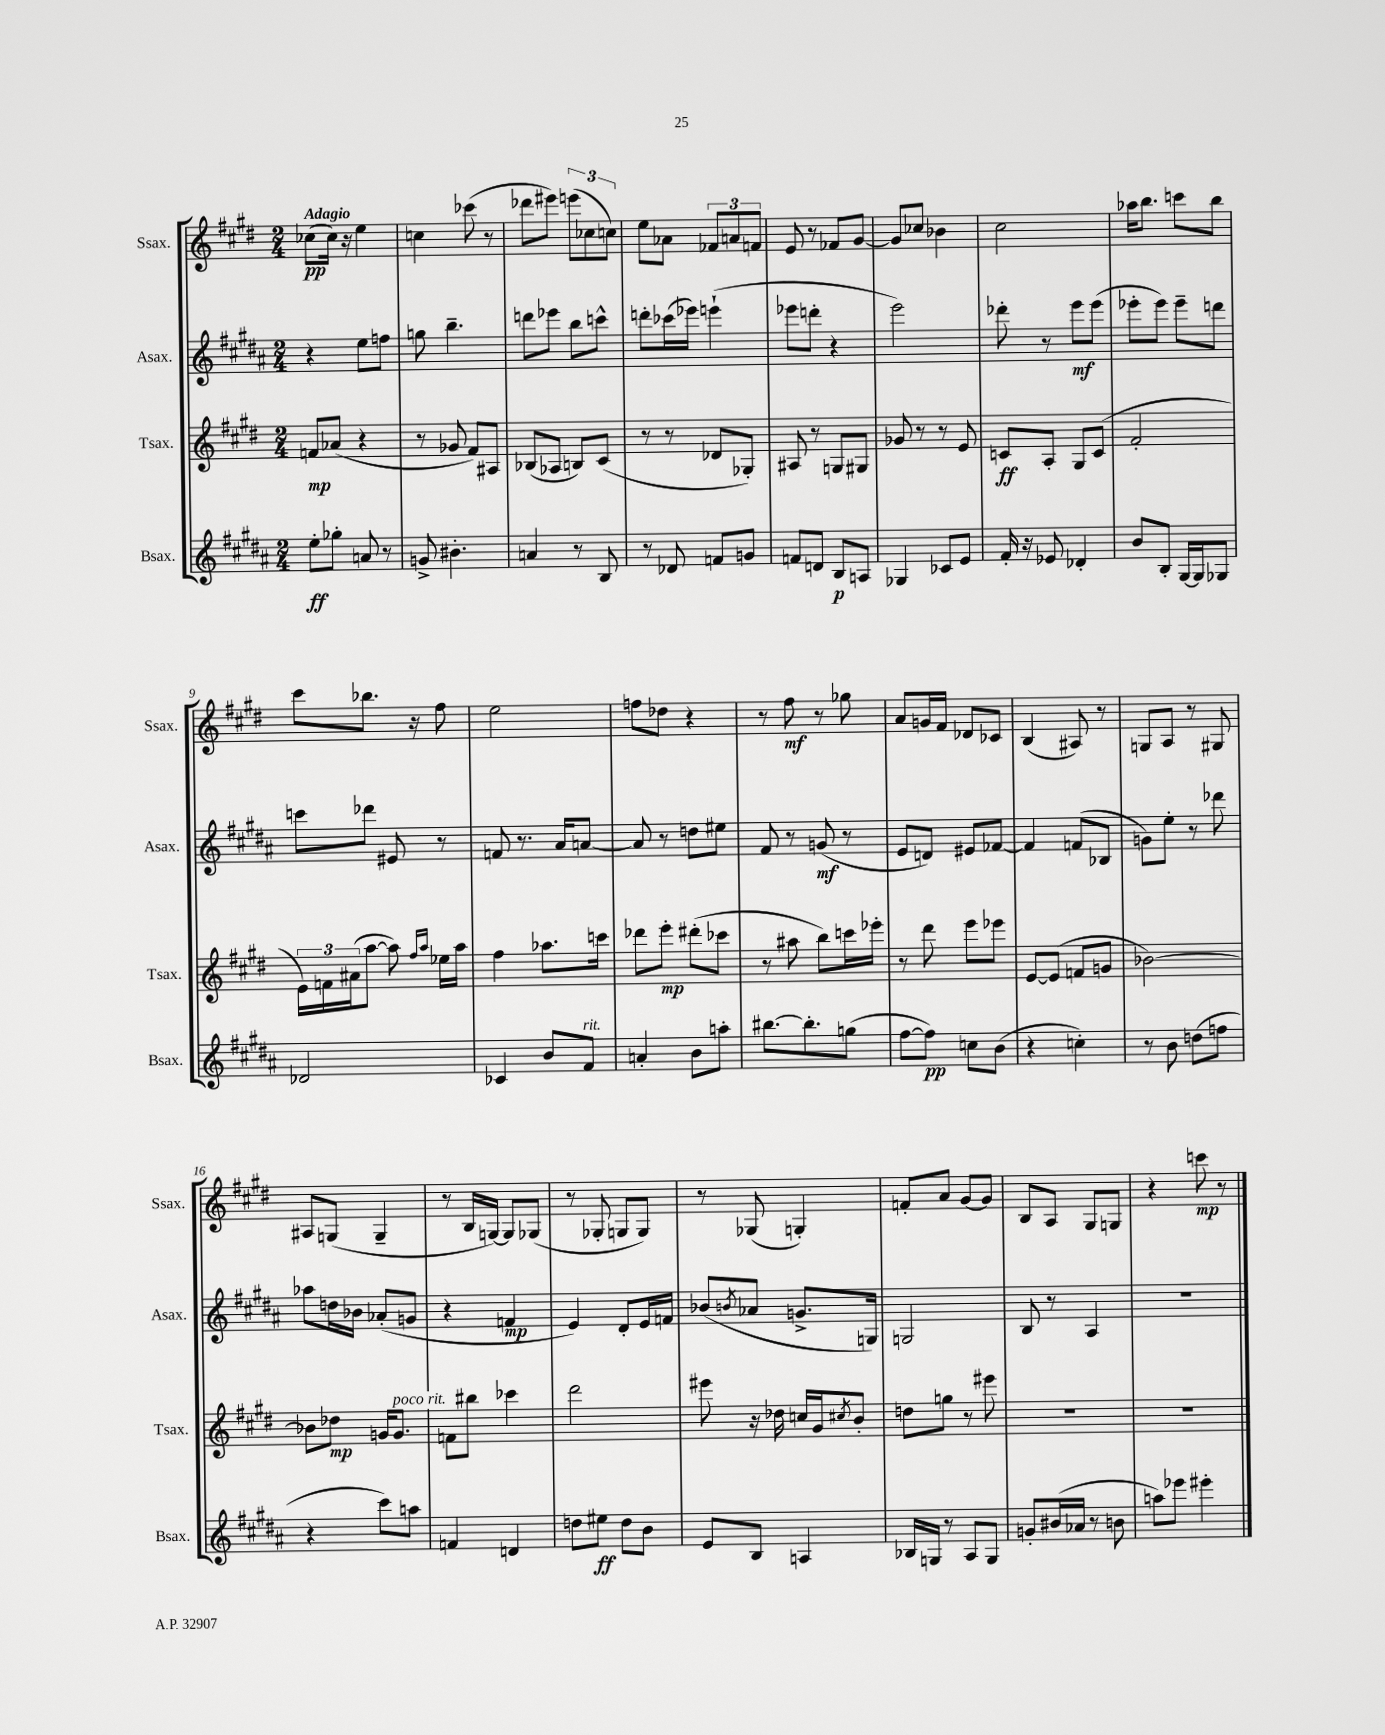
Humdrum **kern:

**kern	**kern	**kern	**kern
*staff4	*staff3	*staff2	*staff1
*clefG2	*clefG2	*clefG2	*clefG2
*k[f#c#g#d#a#]	*k[f#c#g#d#]	*k[f#c#g#d#a#]	*k[f#c#g#d#]
*M2/4	*M2/4	*M2/4	*M2/4
8ee'	8f	4r	(8cc-
8gg-'	(8a-	.	16cc-)
.	.	.	16r
8a	4r	8ee	4ee
8r	.	8ff	.
=	=	=	=
8g^	8r	8gg	4cc
4.b#'	8g-	4.bb~	.
.	8f#)	.	(8ccc-
.	8A#	.	8r
=	=	=	=
4a	(8B-	8ddd	8ddd-
.	8A-	8eee-	8eee#)
8r	8B)	8bb	(12eee
.	.	.	12cc-
8B	(8c#	8ccc^^	.
.	.	.	12cc)
=	=	=	=
8r	8r	8ddd'	8ee
8d-	8r	(16ccc-	8a-
.	.	16eee-)	.
8f	8d-	(4eee`	12f-
.	.	.	12a
8g	8G-')	.	.
.	.	.	12f
=	=	=	=
8f	8A#	8eee-	8e
8d	8r	8ddd'	8r
8B	8G	4r	8f-
8A	8G#	.	[8g#
=	=	=	=
4G-	8g-	2eee)	8g#]
.	8r	.	8cc-
8c-	8r	.	4b-
8e	8e	.	.
=	=	=	=
16f#'	8c	8ddd-'	2cc#
16r	.	.	.
8e-	8A'	8r	.
4d-'	8G#	8eee	.
.	(8c	(8eee	.
=	=	=	=
8b	2f#'	8eee-'	16aa-
.	.	.	8.bb
8B'	.	8eee-)	.
[16G#	.	8eee-~	8ccc
16G#]	.	.	.
8G-	.	8ddd	8bb
=	=	=	=
2d-	24e)	8ccc	8ccc#
.	24f	.	.
.	(24a#	.	.
.	[8aa	8ddd-	8.bb-
.	8aa])	8e#	.
.	.	.	16r
.	16qqff#	.	.
.	16qqaa	.	.
.	16ee-	8r	8ff#
.	16aa	.	.
=	=	=	=
4c-	4ff#	8f	2ee
.	.	8.r	.
8b	8.aa-	.	.
.	.	16a#	.
8f#	.	[8a	.
.	16ccc	.	.
=	=	=	=
4a'	8ddd-	8a]	8ff
.	8eee'	8r	8dd-
8b	(8ddd#'	8dd	4r
8aa'	8ccc-	8ee#	.
=	=	=	=
[8.bb#	8r	8f#	8r
.	8aa#	8r	8ff#
8.bb#']	.	.	.
.	8bb)	(8g	8r
(8gg	16ccc	8r	8gg-
.	16eee-'	.	.
=	=	=	=
[8ff#	8r	8e	8a
8ff#])	8ddd#	8d)	16g
.	.	.	16f#
8cc	8eee	8e#	8d-
(8b	8eee-	[8f-	8c-
=	=	=	=
4r	[8e	4f-]	(4B
.	(8e]	.	.
4cc')	8f	(8f	8A#)
.	8g	8B-	8r
=	=	=	=
8r	[2b-)	8g)	8G
8b	.	8ee'	8A
(8dd	.	8r	8r
8ff	.	8ddd-	8G#
=	=	=	=
4r	8b-]	8aa-	8A#
.	8dd-	16dd	(8G
.	.	16b-	.
8ccc#)	16g	(8a-'	4G~
.	8.g	.	.
8aa	.	8g	.
=	=	=	=
4f	8f	4r	8r
.	8bb#	.	16B
.	.	.	[16G)
4d	4ccc-	4f	8G]
.	.	.	(8G-
=	=	=	=
8dd	2ddd#	4e)	8r
8ee#	.	.	8G-'
8dd	.	8d#'	8G
8b	.	16e	8G)
.	.	16f	.
=	=	=	=
8e	8eee#	(8b-	8r
.	.	8qb	.
8B	16r	8a-	(8G-
.	16dd-	.	.
4A	16cc	8.g^	4G')
.	16g#	.	.
.	8qcc#	.	.
.	8b'	.	.
.	.	16G)	.
=	=	=	=
16B-	8dd	2G	8f'
16G	.	.	.
8r	8gg	.	8a
8A#	8r	.	[8g#
8G	8eee#	.	8g#]
=	=	=	=
8g'	2r	8B	8B
(16b#	.	8r	8A
16a-	.	.	.
8r	.	4A#	8G#
8b	.	.	8G
=	=	=	=
8aa)	2r	2r	4r
8eee-	.	.	.
4eee#'	.	.	8ccc
.	.	.	8r
==	==	==	==
*-	*-	*-	*-
